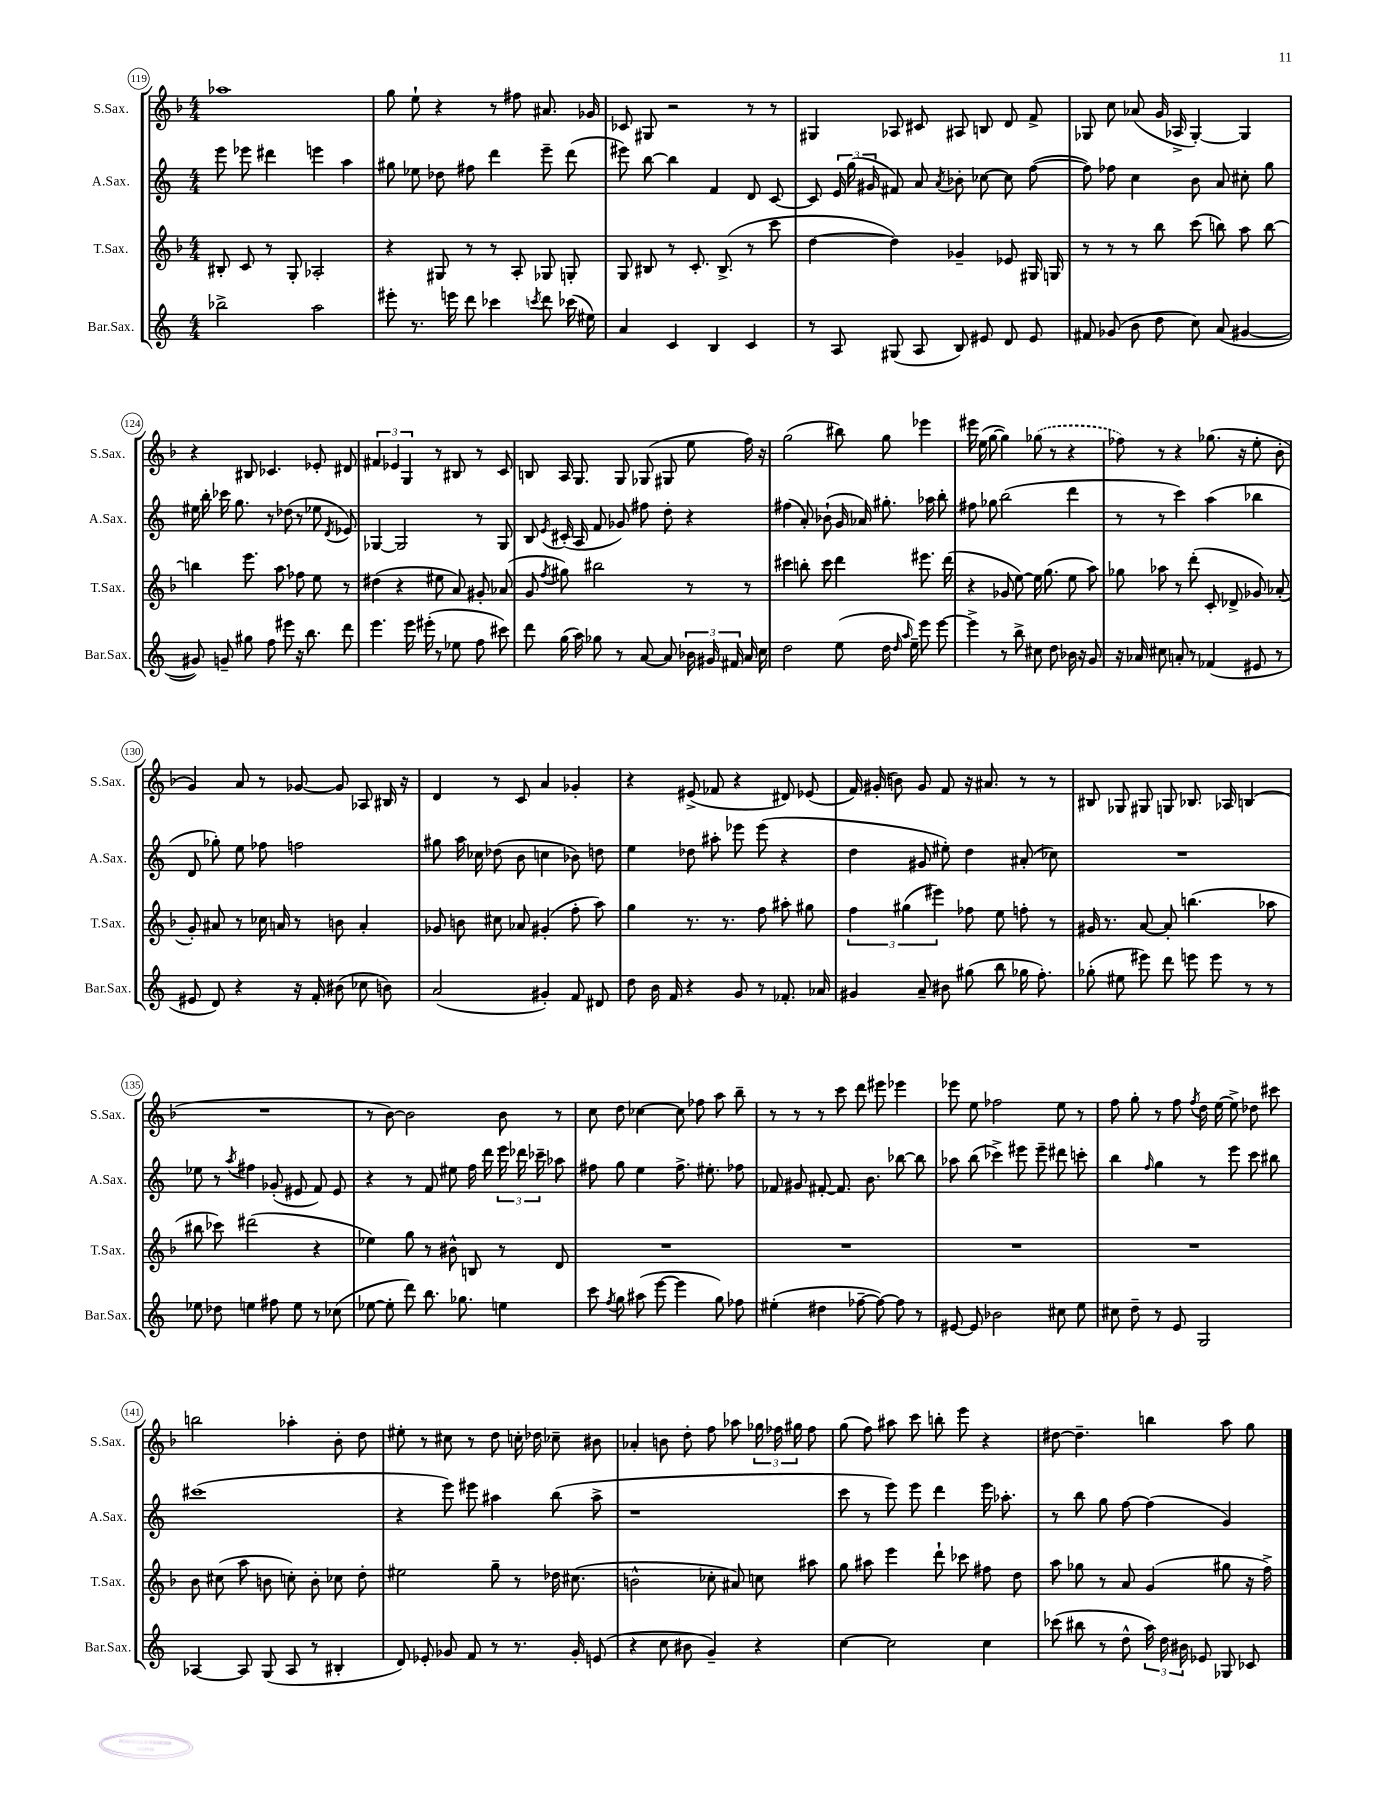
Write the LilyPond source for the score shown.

<<
\new StaffGroup <<
\new Staff = "s0" \with { instrumentName = "S.Sax." shortInstrumentName = "S.Sax." } {
    \clef treble \key f \major \numericTimeSignature \time 4/4
    \autoBeamOff aes''1 |
    g''8 e''8-! r4 r8 fis''8 ais'8. ges'16 |
    ces'8 gis8 r2 r8 r8 |
    gis4 aes8 cis'8 ais8 b8 d'8 f'8-> |
    ges8 c''8 aes'8( g'16 aes16-> ges4~-.) ges4 |
    r4 bis8 ces'4. ees'8-. dis'8 |
    \tuplet 3/2 { fis'4 ees'4 g4 } r8 bis8 r8 c'8 |
    b8 a16 g8. g8 ges8( gis8 e''8 f''16) r16 |
    g''2( bis''8) g''8 ees'''4 |
    eis'''16 e''16( g''8~ g''4) \once \slurDashed ges''8( r8 r4 |
    fes''8) r8 r4 ges''8.( r16 e''8-. bes'8-. |
    g'4) a'8 r8 ges'8~ ges'8 aes8 bis16 r16 |
    d'4 r8 c'8 a'4 ges'4-. |
    r4 eis'8->( fes'8 r4 dis'8) ees'8( |
    f'16) gis'16-.( b'8) gis'8 f'8 r16 ais'8. r8 r8 |
    bis8 ges8 gis8 g8 bes8. aes16 b4( |
    R1 |
    r8 bes'8~) bes'2 bes'8 r8 |
    c''8 d''8 ces''4~ ces''8 fes''8 a''8 bes''8-- |
    r8 r8 r8 c'''8 d'''8 eis'''8 ees'''4 |
    ees'''8 e''8 fes''2 e''8 r8 |
    f''8 g''8-. r8 f''8 \acciaccatura { f''8 } d''16 e''16~ e''8-> des''8 cis'''8 |
    b''2 aes''4-. bes'8-. d''8 |
    eis''8-. r8 cis''8 r8 d''8 c''16-. des''16 ces''8-- bis'8 |
    aes'4-. b'8 d''8-. f''8 aes''8 \tuplet 3/2 { ges''16 fes''16 gis''16 } fes''8 |
    g''8( f''8) ais''8 c'''8 b''8-. e'''8 r4 |
    dis''8~ dis''4.-- b''4 a''8 g''8 \bar "|." |
}
\new Staff = "s1" \with { instrumentName = "A.Sax." shortInstrumentName = "A.Sax." } {
    \clef treble \key c \major \numericTimeSignature \time 4/4
    \autoBeamOff e'''8 ees'''8 dis'''4 e'''4 a''4 |
    gis''8 ees''8 des''8 fis''8 d'''4 e'''8-- d'''8( |
    eis'''8) b''8~ b''4 f'4 d'8 c'8~ |
    c'8 \tuplet 3/2 { e'16 g''16( gis'16 } fis'8) a'8 \acciaccatura { a'8 } bes'8-. ces''8~ ces''8 f''8~( |
    f''8) fes''8 c''4 b'8 a'8 cis''8-. g''8 |
    eis''16 b''16-. ces'''16 g''8. r8 des''8( r8 ees''8 \acciaccatura { d'8 } ees'8) |
    ges4~ ges2 r8 ges8 |
    b8 \acciaccatura { e'8 } cis'16-.( a16 f'8 ges'8) fis''8 d''8-. r4 |
    fis''4( a'8-.) bes'8-!( g'16 aes'16) gis''8.-. aes''16 b''8-. |
    fis''8 ges''8 b''2( d'''4 |
    r8 r8 c'''4) a''4( bes''4 |
    d'8 ges''8-.) e''8 fes''8 f''2 |
    gis''8 a''16 ces''16 des''8( b'8 c''4 bes'8) d''8 |
    e''4 des''8 ais''8-. ees'''8 ees'''8( r4 |
    d''4 gis'8 eis''8-.) d''4 ais'8-.( ces''8) |
    R1 |
    ees''8 r8 \acciaccatura { a''8 } fis''4 ges'8-.( eis'8 f'8) eis'8 |
    r4 r8 f'8 eis''8 f''16 d'''16 \tuplet 3/2 { e'''16 des'''16 ces'''16-- } aes''8 |
    fis''8 g''8 e''4 fis''8.-> eis''8.-. fes''8 |
    fes'8 gis'8 fis'8~-. fis'8. b'8. bes''8~ bes''8 |
    aes''8 b''8( ces'''4->) eis'''8 eis'''8-- dis'''8 c'''8-. |
    b''4 \grace { f''16 } g''4 r8 e'''8 c'''8 bis''8 |
    cis'''1( |
    r4 e'''8) eis'''8 ais''4 b''8( ais''8-> |
    r1 |
    c'''8 r8 e'''8) e'''8 d'''4 e'''16 aes''8.-. |
    r8 b''8 g''8 f''8~ f''4( g'4) \bar "|." |
}
\new Staff = "s2" \with { instrumentName = "T.Sax." shortInstrumentName = "T.Sax." } {
    \clef treble \key f \major \numericTimeSignature \time 4/4
    \autoBeamOff bis8-. c'8 r8 g8-. aes2-. |
    r4 gis8 r8 r8 a8-. ges8 g8-. |
    g8 bis8 r8 c'8.-. bis8.->( r8 c'''8 |
    d''4~ d''4) ges'4-- ees'8 gis16 g16 |
    r8 r8 r8 bes''8 c'''8( b''8) a''8 b''8~ |
    b''4 e'''8. a''8. fes''8 e''8 r8 |
    dis''4( r4 eis''8 a'8) gis'8-. aes'8( |
    g'8 \acciaccatura { f''8 } gis''8) bis''2 r8 r8 |
    cis'''4 b''8-. cis'''8 d'''4 eis'''8. d'''16( |
    r4 ges'8 e''8~) e''16 g''8.( e''8 a''8) |
    ges''8 aes''8 r8 d'''8-.( c'8-. des'8-> ges'8) aes'8-.( |
    g'8-.) ais'8 r8 ces''16 a'16 r8 b'8 a'4-. |
    ges'8 b'8 cis''8 aes'8 gis'4-.( f''8-. a''8) |
    g''4 r8. r8. f''8 ais''8-. gis''8 |
    \tuplet 3/2 { f''4 gis''4( eis'''4) } fes''8 e''8 f''8-. r8 |
    gis'16 r8. a'8~ a'8-. b''4.( aes''8 |
    bis''8 ces'''8) dis'''2( r4 |
    ees''4) g''8 r8 bis'8-^ b8 r8 d'8 |
    R1 |
    R1 |
    R1 |
    R1 |
    bes'8 cis''8( a''8 b'8 c''8-.) b'8-. ces''8 d''8-. |
    eis''2 g''8-- r8 des''16 cis''8.( |
    b'2-^ ces''8-. ais'8) c''8 ais''8 |
    g''8 ais''8 e'''4 d'''8-! ces'''8 fis''8 d''8 |
    a''8 ges''8 r8 a'8 g'4( gis''8 r16 f''16->) \bar "|." |
}
\new Staff = "s3" \with { instrumentName = "Bar.Sax." shortInstrumentName = "Bar.Sax." } {
    \clef treble \key c \major \numericTimeSignature \time 4/4
    \autoBeamOff bes''2-> a''2 |
    eis'''8-. r8. e'''16 d'''8 ces'''4 \acciaccatura { c'''8 } d'''8 ces'''16( eis''16) |
    a'4 c'4 b4 c'4 |
    r8 a8 gis8( a8 b8) eis'8 d'8 eis'8 |
    fis'8 ges'8( b'8 d''8 c''8) a'8( gis'4~ |
    gis'8) g'8-- gis''8 f''8 eis'''8 r16 b''8. d'''8 |
    e'''4. e'''16 eis'''16-.( r8 ees''8 f''8 cis'''8) |
    d'''8 g''16( a''16) ges''8 r8 a'8~ a'8 \tuplet 3/2 { bes'16 gis'16 fis'16 } a'16 c''16 |
    d''2 e''8( d''16 \grace { d''16 a''16 } e''16--) e'''8 e'''8~ |
    e'''4-> r8 b''8-> cis''8 d''8 bes'16 r16 g'8 |
    r16 aes'16 cis''8 a'8-. r8 fes'4( eis'8 r8 |
    eis'8 d'8) r4 r16 f'16-. bis'8( ces''8 b'8) |
    a'2( gis'4-.) f'8 dis'8 |
    d''8 b'16 f'16 r4 g'8 r8 fes'8.-. aes'16 |
    gis'4 a'8-- bis'8 gis''8( b''8 ges''16 f''8.-.) |
    ges''8-.( eis''8 eis'''8) d'''8 e'''8 e'''8 r8 r8 |
    ees''8 des''8 e''4 fis''8 e''8 r8 ces''8( |
    ees''8~ ees''8-. d'''8) b''8. ges''8. e''4 |
    c'''8 \acciaccatura { f''8 } g''8 ais''8( e'''8~ e'''4 g''8) fes''8 |
    eis''4-.( dis''4 fes''8~-- fes''8~) fes''8 r8 |
    eis'8~ eis'8 bes'2 cis''8 e''8 |
    cis''8 d''8-- r8 e'8 g2 |
    aes4~ aes8 g8( aes8 r8 bis4-. |
    d'8) ees'8-. ges'8 f'8 r8 r8. ges'16-. e'8( |
    r4 c''8 bis'8 g'4--) r4 |
    c''4~ c''2 c''4 |
    ces'''8( bis''8 r8 d''8-^ \tuplet 3/2 { a''16) d''16 bis'16 } ees'8 ges8 ces'8 \bar "|." |
}
>>
>>
\layout { \context { \Score currentBarNumber = #119 \override BarNumber.stencil = #(make-stencil-circler 0.1 0.3 ly:text-interface::print) } }
